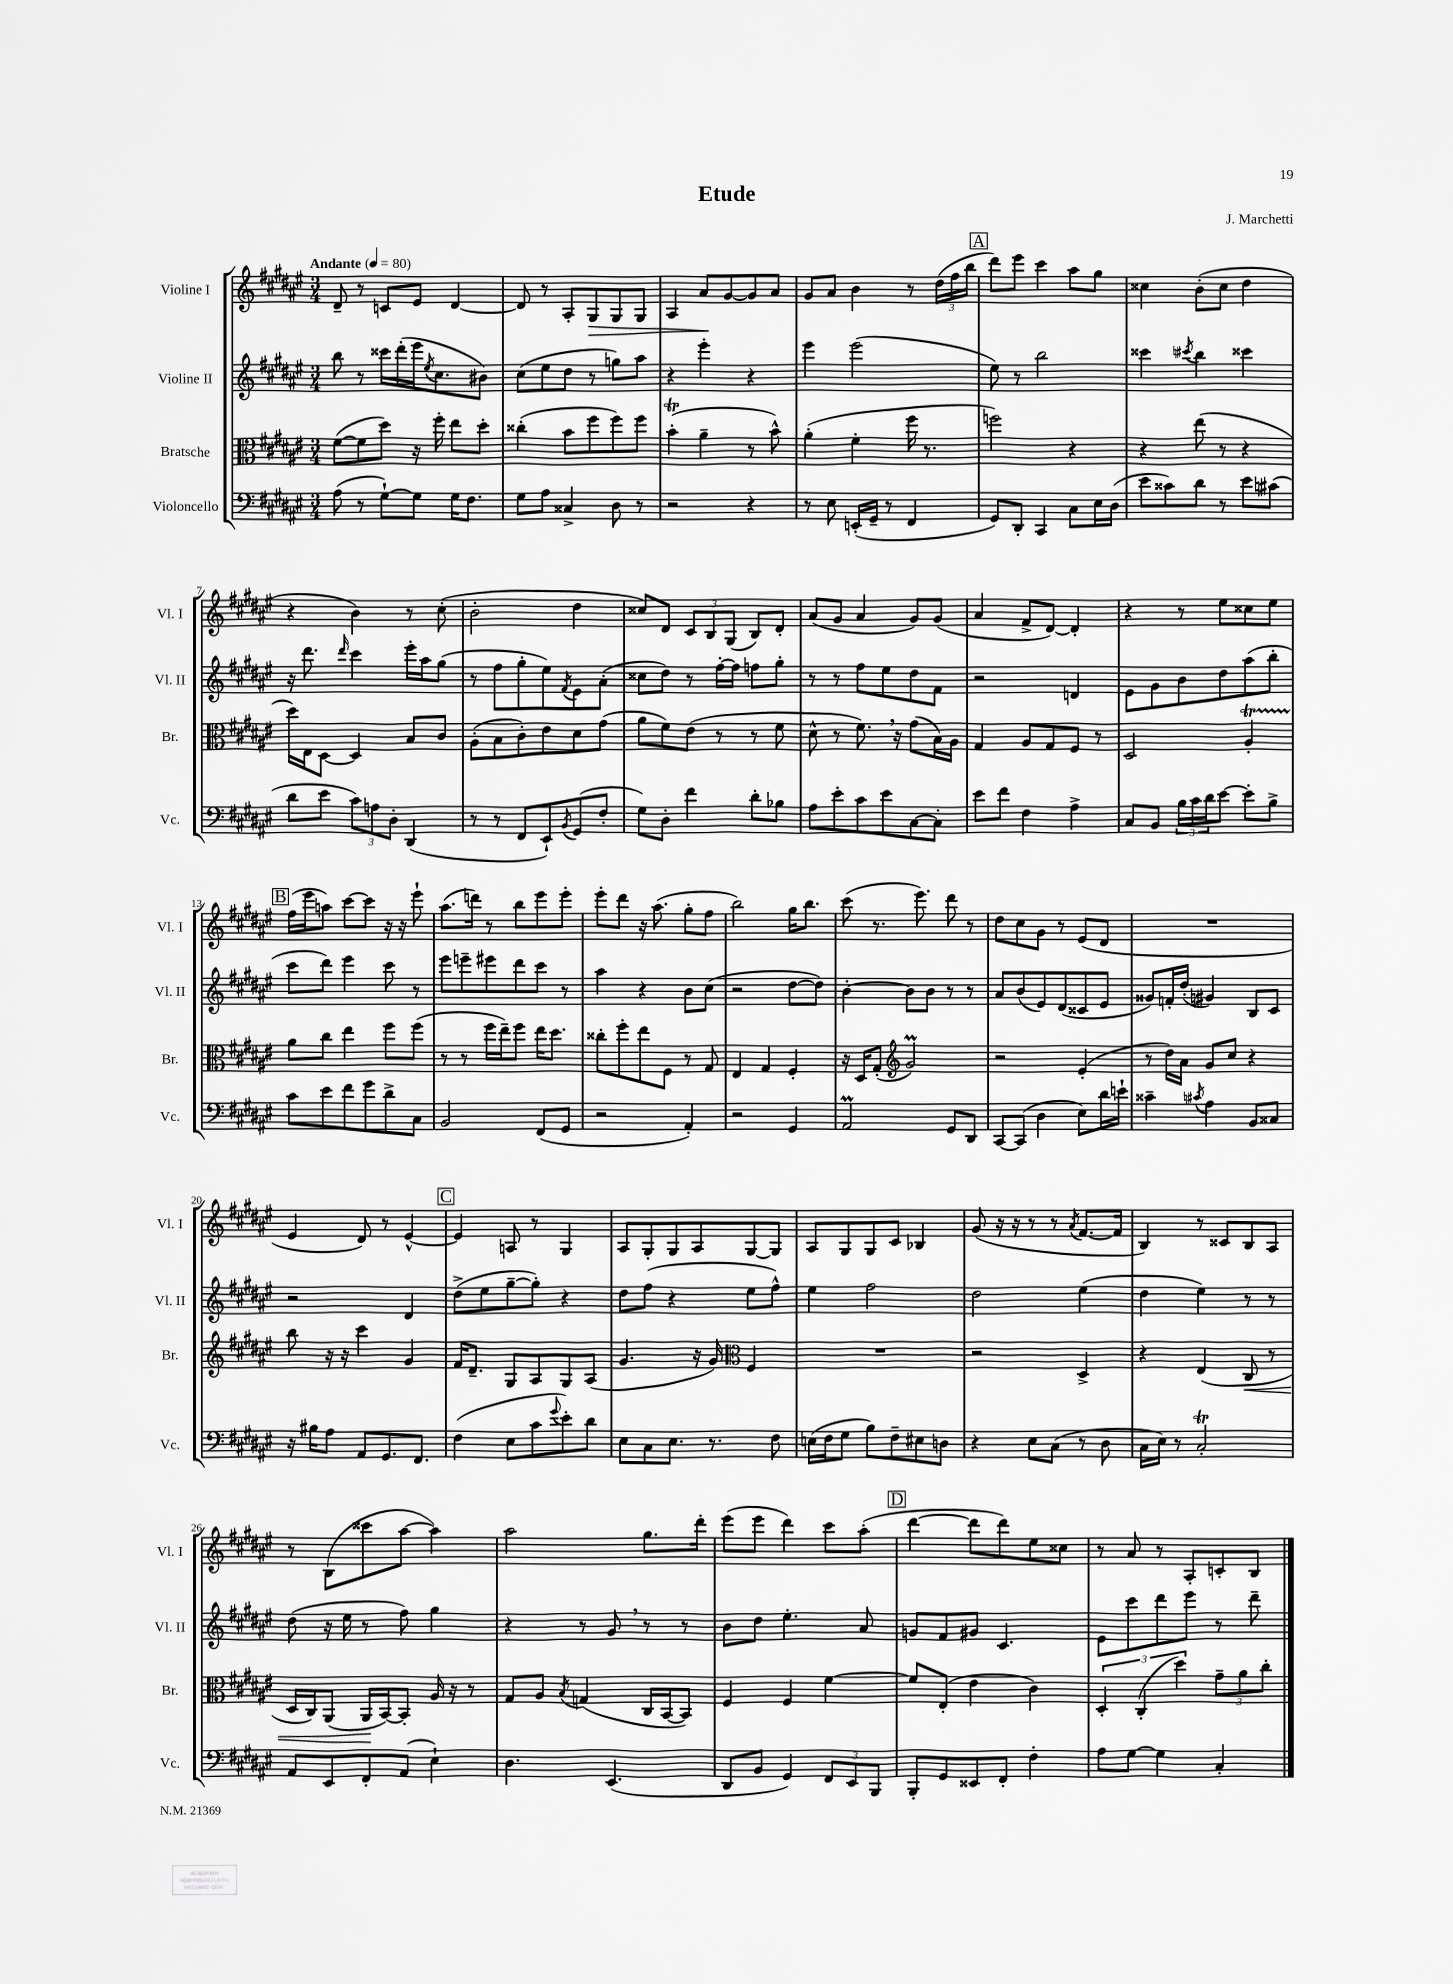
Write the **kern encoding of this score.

**kern	**kern	**dynam	**kern	**kern	**dynam
*part4	*part3	*part3	*part2	*part1	*part1
*staff4	*staff3	*staff3	*staff2	*staff1	*staff1
*I"Violoncello	*I"Bratsche	*	*I"Violine II	*I"Violine I	*
*I'Vc.	*I'Br.	*	*I'Vl. II	*I'Vl. I	*
*clefF4	*clefC3	*	*clefG2	*clefG2	*
*k[f#c#g#d#a#e#]	*k[f#c#g#d#a#e#]	*	*k[f#c#g#d#a#e#]	*k[f#c#g#d#a#e#]	*
*M3/4	*M3/4	*	*M3/4	*M3/4	*
*MM80	*MM80	*	*MM80	*MM80	*
=1	=1	=1	=1	=1	=1
!	!	!	!	!LO:TX:a:B:t=Andante	!
(8A#\	([8f#\L	.	8bb\	8d#~/	.
8r	8f#\]	.	8r	8r	.
[8G#`\L)	8dd#\J)	.	16ccc##X\LL	8cn/L	.
.	.	.	(16ddd#'\	.	.
8G#\J]	16r	.	16eee#\J	8e#/J	.
.	.	.	8qee#/	.	.
.	16ff#'\	.	8.cc#\	.	.
16G#\KL	8ee#\L	.	.	[4d#/	.
8.F#\J	.	.	.	.	.
.	8dd#'\J	.	8b#X\J)	.	.
=2	=2	=2	=2	=2	=2
8G#\L	(4cc##X'\	.	(8cc#\L	8d#/]	.
8A#\J	.	.	8ee#\	8r	.
4C##X^/	8b\L	.	8dd#\J	8A#'/L	.
!	!	!	!	!	!LO:HP:b
.	8ff#\	.	8r	8G#/	>
8D#\	8ff#\)	.	8ggn\L)	8G#/	.
8r	8ff#\J	.	8aa#\J	8G#/J	.
=3	=3	=3	=3	=3	=3
2r	(4bT'\	.	4r	4A#/	.
.	4a#~\	.	4eee#'\	8a#/L	.
.	.	.	.	[8g#/	]
4r	8r	.	4r	8g#/]	.
.	8b^^\)	.	.	8a#/J	.
=4	=4	=4	=4	=4	=4
8r	(4a#'\	.	4eee#\	8g#/L	.
8E#\	.	.	.	8a#/J	.
(16EEn'/LL	4f#'\	.	(2eee#\	4b\	.
16GG#~/JJ	.	.	.	.	.
8r	.	.	.	.	.
4FF#/	16ff#\	.	.	8r	.
.	8.r	.	.	.	.
.	.	.	.	(24dd#\LL	.
.	.	.	.	24ff#\	.
.	.	.	.	24bb\JJ	.
!!LO:REH:place=s1:t=A
=5	=5	=5	=5	=5	=5
8GG#/L)	2ffn\)	.	8ee#\)	8ddd#\L)	.
8DD#'/J	.	.	8r	8eee#\J	.
4CC#/	.	.	2bb\	4ccc#\	.
8C#\L	4r	.	.	8aa#\L	.
16E#\L	.	.	.	8gg#\J	.
(16D#\JJ	.	.	.	.	.
=6	=6	=6	=6	=6	=6
8e#\L	4r	.	4ccc##X\	4cc##X\	.
8c##X\)	.	.	.	.	.
.	.	.	8qccc#X/	.	.
8d#\J	(8ee#\	.	4bb\	(8b'\L	.
8r	8r	.	.	8cc##\J	.
8e#\L	4r	.	4ccc##X\	4dd#\	.
(8c#X\J	.	.	.	.	.
!!LO:LB:g=z
=7	=7	=7	=7	=7	=7
8d#\L	16dd#\LL)	.	16r	4r	.
.	16E#\J	.	8.ddd#\	.	.
8e#\J	[8D#\J	.	.	.	.
.	.	.	16qqddd#/	.	.
12c#\L)	4D#/]	.	4ccc#\	4b\)	.
12An\	.	.	.	.	.
12D#'\J	.	.	.	.	.
(4DD#/	8B/L	.	16eee#'\LL	8r	.
.	.	.	16aa#\J	.	.
.	8c#/J	.	(8gg#\J	(8cc#'\	.
=8	=8	=8	=8	=8	=8
8r	(8A#'\L	.	8r	2b'\	.
8r	8B\	.	8ff#\L	.	.
8FF#/L	8c#'\)	.	8gg#'\	.	.
8EE#`/)	8e#\	.	8ee#\)	.	.
8qBB/	.	.	8qf#/	.	.
(8GG#/	8d#\	.	8e#\	4dd#\	.
8F#'/J	(8g#\J	.	(8a#'\J	.	.
=9	=9	=9	=9	=9	=9
8G#\L)	8a#\L	.	8cc##X\L	8cc##X/L)	.
8D#'\J	8f#\)	.	8dd#\J)	8d#/J	.
4f#\	(8e#\J	.	8r	12c#/L	.
.	.	.	.	12B/	.
.	8r	.	[16ff#'\LL	.	.
.	.	.	.	(12G#/J	.
.	.	.	16ff#\JJ]	.	.
8d#'\L	8r	.	8ffn\L	8B/L)	.
8B-X\J	8f#\	.	8gg#'\J	8d#'/J	.
=10	=10	=10	=10	=10	=10
8A#\L	8d#^^\	.	8r	(8a#/L	.
8e#'\	8r	.	8r	8g#/J	.
8c#\	8.f#,\)	.	8ff#\L	4a#/	.
8e#\	.	.	8ee#\	.	.
.	16r	.	.	.	.
[8C#\	(8g#\L	.	8dd#\	8g#/L)	.
8C#'\J]	16B\L)	.	8f#\J	(8g#/J	.
.	16A#\JJ	.	.	.	.
=11	=11	=11	=11	=11	=11
8e#\L	4G#/	.	2r	4a#/	.
8f#\J	.	.	.	.	.
4F#\	8A#/L	.	.	8f#^/L	.
.	8G#/	.	.	[8d#/J)	.
4A#^\	8F#/J	.	4dn/	4d#'/]	.
.	8r	.	.	.	.
=12	=12	=12	=12	=12	=12
8C#/L	2D#/	.	8e#\L	4r	.
8BB/J	.	.	8g#\	.	.
24B\LL	.	.	8b\	8r	.
24c#\	.	.	.	.	.
24d#\J	.	.	.	.	.
[8e#\J	.	.	8dd#\	8ee#\L	.
8e#'\L]	4A#t'/	.	(8aa#\	8cc##X\	.
8B^\J	.	.	8bb'\J	8ee#\J	.
!!LO:LB:g=z
!!LO:REH:place=s1:t=B
=13	=13	=13	=13	=13	=13
8c#\L	8a#\L	.	8ccc#\L	(16ff#\LL	.
.	.	.	.	16eee#\J	.
8e#\	8cc#\J	.	8ddd#\J)	8aan\J)	.
8f#\	4ee#\	.	4eee#\	[8ccc#\L	.
8g#\	.	.	.	8ccc#\J]	.
8d#^\	8ff#\L	.	8ccc#\	16r	.
.	.	.	.	16r	.
8C#\J	(8ff#\J	.	8r	8eee#`\	.
=14	=14	=14	=14	=14	=14
2BB/	8r	.	8eee#\L	(8.aa#\L	.
.	8r	.	8eeen~\	.	.
.	.	.	.	16dddn\Jk)	.
.	16ff#\LL	.	8eee#X\	8r	.
.	16ee#~\J)	.	.	.	.
.	8ff#\J	.	8ddd#\	8bb\L	.
(8FF#/L	16ee#\KL	.	8ccc#\J	8eee#\	.
.	8.dd#\J	.	.	.	.
8GG#/J	.	.	8r	8eee#'\J	.
=15	=15	=15	=15	=15	=15
2r	8cc##X'\L	.	4aa#\	8eee#'\L	.
.	8ff#'\	.	.	8ddd#\J	.
.	8ee#\	.	4r	16r	.
.	.	.	.	(8.aa#\	.
.	8F#\J	.	.	.	.
4AA#'/)	8r	.	8b\L	8gg#'\L	.
.	8G#/	.	(8cc#\J	8ff#\J	.
=16	=16	=16	=16	=16	=16
2r	4E#/	.	2r	2bb\)	.
.	4G#/	.	.	.	.
4GG#/	4F#'/	.	[8dd#\L	16gg#\KL	.
.	.	.	.	8.bb\J	.
.	.	.	8dd#\J])	.	.
=17	=17	=17	=17	=17	=17
2AA#m/	16r	.	[4b'\	(8ccc#\	.
.	16D#/KL	.	.	.	.
.	(8G#'/J	.	.	8.r	.
*	*clefG2	*	*	*	*
.	2g#M/)	.	8b\L]	.	.
.	.	.	.	8.eee#\)	.
.	.	.	8b\J	.	.
8GG#/L	.	.	8r	8ddd#\	.
8DD#/J	.	.	8r	8r	.
=18	=18	=18	=18	=18	=18
[8CC#/L	2r	.	8a#/L	8dd#\L	.
(8CC#/J]	.	.	(8b/	8cc#\	.
4D#\	.	.	8e#/)	8g#\J	.
.	.	.	(8d#/	8r	.
8E#\L)	(4e#'/	.	8c##X/	(8e#/L	.
16d#\L	.	.	8e#/J	8d#/J	.
16en`\JJ	.	.	.	.	.
=19	=19	=19	=19	=19	=19
4c##X~\	8r	.	8g##X/L)	2.r	.
.	16dd#\LL)	.	16fn'/L	.	.
.	16a#\JJ	.	(16dd#'/JJ	.	.
8qc#X/	.	.	.	.	.
4A#\	8g#/L	.	4g#X/)	.	.
.	8cc#/J	.	.	.	.
8BB/L	4r	.	8B/L	.	.
8C##X/J	.	.	8c#/J	.	.
!!LO:LB:g=z
=20	=20	=20	=20	=20	=20
16r	8bb\	.	2r	4e#/	.
16B#X\KL	.	.	.	.	.
8A#\J	16r	.	.	.	.
.	16r	.	.	.	.
8AA#/L	4ccc#\	.	.	8d#/)	.
8.GG#/	.	.	.	8r	.
.	4g#/	.	4d#/	[4e#^^/	.
8.FF#/J	.	.	.	.	.
!!LO:REH:place=s1:t=C
=21	=21	=21	=21	=21	=21
(4F#\	16f#/KL	.	(8dd#^\L	4e#/]	.
.	8.d#~/J	.	.	.	.
.	.	.	8ee#\	.	.
8E#\L	8G#/L	.	[8gg#~\	8An/	.
8c#\	8A#/	.	8gg#'\J])	8r	.
8qqg#/	.	.	.	.	.
8e#'\)	8G#/	.	4r	4G#/	.
8d#\J	(8A#/J	.	.	.	.
=22	=22	=22	=22	=22	=22
8E#\L	4.g#/	.	8dd#\L	8A#/L	.
8C#\	.	.	(8ff#\J	8G#'/	.
8.E#\J	.	.	4r	8G#/	.
.	16r	.	.	8A#/	.
8.r	16g#/)	.	.	.	.
*	*clefC3	*	*	*	*
.	4F#/	.	8ee#\L	[8G#/	.
8F#\	.	.	8ff#^^\J)	8G#/J]	.
=23	=23	=23	=23	=23	=23
(16En\LL	2.r	.	4ee#\	8A#/L	.
16F#\J	.	.	.	.	.
8G#\J	.	.	.	8G#/	.
8B\L)	.	.	2ff#\	8G#/	.
8F#~\	.	.	.	8c#/J	.
8E#X\	.	.	.	4B-X/	.
8Dn\J	.	.	.	.	.
=24	=24	=24	=24	=24	=24
4r	2r	.	2dd#\	(8g#/	.
.	.	.	.	16r	.
.	.	.	.	16r	.
8E#\L	.	.	.	8r	.
(8C#\J	.	.	.	8r	.
.	.	.	.	8qa#/	.
8r	4D#^/	.	(4ee#\	[8.f#/L	.
8D#\	.	.	.	.	.
.	.	.	.	16f#/Jk]	.
=25	=25	=25	=25	=25	=25
16C#\LL	4r	.	4dd#\	4B/)	.
16E#\JJ)	.	.	.	.	.
8r	.	.	.	.	.
2C#T'/	(4E#/	.	4ee#\)	8r	.
.	.	.	.	8c##X/L	.
!	!	!LO:HP:b	!	!	!
.	8C#/	<	8r	8B/	.
.	8r	.	8r	8A#/J	.
!!LO:LB:g=z
=26	=26	=26	=26	=26	=26
8AA#/L	16D#/LL	.	(8dd#\	8r	.
.	16C#/J)	.	.	.	.
8EE#/	(8AA#/J	.	16r	(8B\L	.
.	.	.	16ee#\	.	.
8FF#'/	16AA#/LL	.	8r	8ccc##X\	.
.	[16BB/J)	[	.	.	.
(8AA#/J	8BB'/J]	.	8ff#\)	[8aa#\J	.
4E#`\)	16A#/	.	4gg#\	4aa#\])	.
.	16r	.	.	.	.
.	8r	.	.	.	.
=27	=27	=27	=27	=27	=27
4.D#\	8G#/L	.	4r	2aa#\	.
.	8A#/J	.	.	.	.
.	8qB/	.	.	.	.
.	(4Gn/	.	8r	.	.
(4.EE#/	.	.	8g#,/	.	.
.	16C#/LL	.	8r	8.gg#\L	.
.	[16BB/J	.	.	.	.
.	8BB/J])	.	8r	.	.
.	.	.	.	16ddd#'\Jk	.
=28	=28	=28	=28	=28	=28
8DD#/L	4F#/	.	8b\L	(8eee#\L	.
8BB/J	.	.	8dd#\J	8eee#\J	.
4GG#/)	4F#/	.	4.ee#'\	4ddd#\)	.
12FF#/L	[4f#\	.	.	8ccc#\L	.
12EE#/	.	.	.	.	.
.	.	.	8a#/	(8aa#'\J	.
12BBB/J	.	.	.	.	.
!!LO:REH:place=s1:t=D
=29	=29	=29	=29	=29	=29
8BBB'/L	8f#/L]	.	8gn/L	[4ddd#\	.
8GG#/	(8E#'/J	.	8f#/	.	.
8EE##X/	4e#\	.	8g#X/J	8ddd#\L]	.
8FF#'/J	.	.	4.c#/	8ddd#\)	.
4F#'\	4c#\)	.	.	8ee#\	.
.	.	.	.	8cc##X\J	.
=30	=30	=30	=30	=30	=30
8A#\L	6D#'/	.	8e#\L	8r	.
[8G#\J	.	.	8ccc#\	8a#/	.
.	(6C#'/	.	.	.	.
4G#\]	.	.	8ddd#\	8r	.
.	6dd#\)	.	.	.	.
.	.	.	8eee#\J	8A#'/L	.
4C#'/	12g#~\L	.	8r	8cn'/	.
.	12a#\	.	.	.	.
.	.	.	8ddd#~\	8B/J	.
.	12cc#'\J	.	.	.	.
==	==	==	==	==	==
*-	*-	*-	*-	*-	*-
